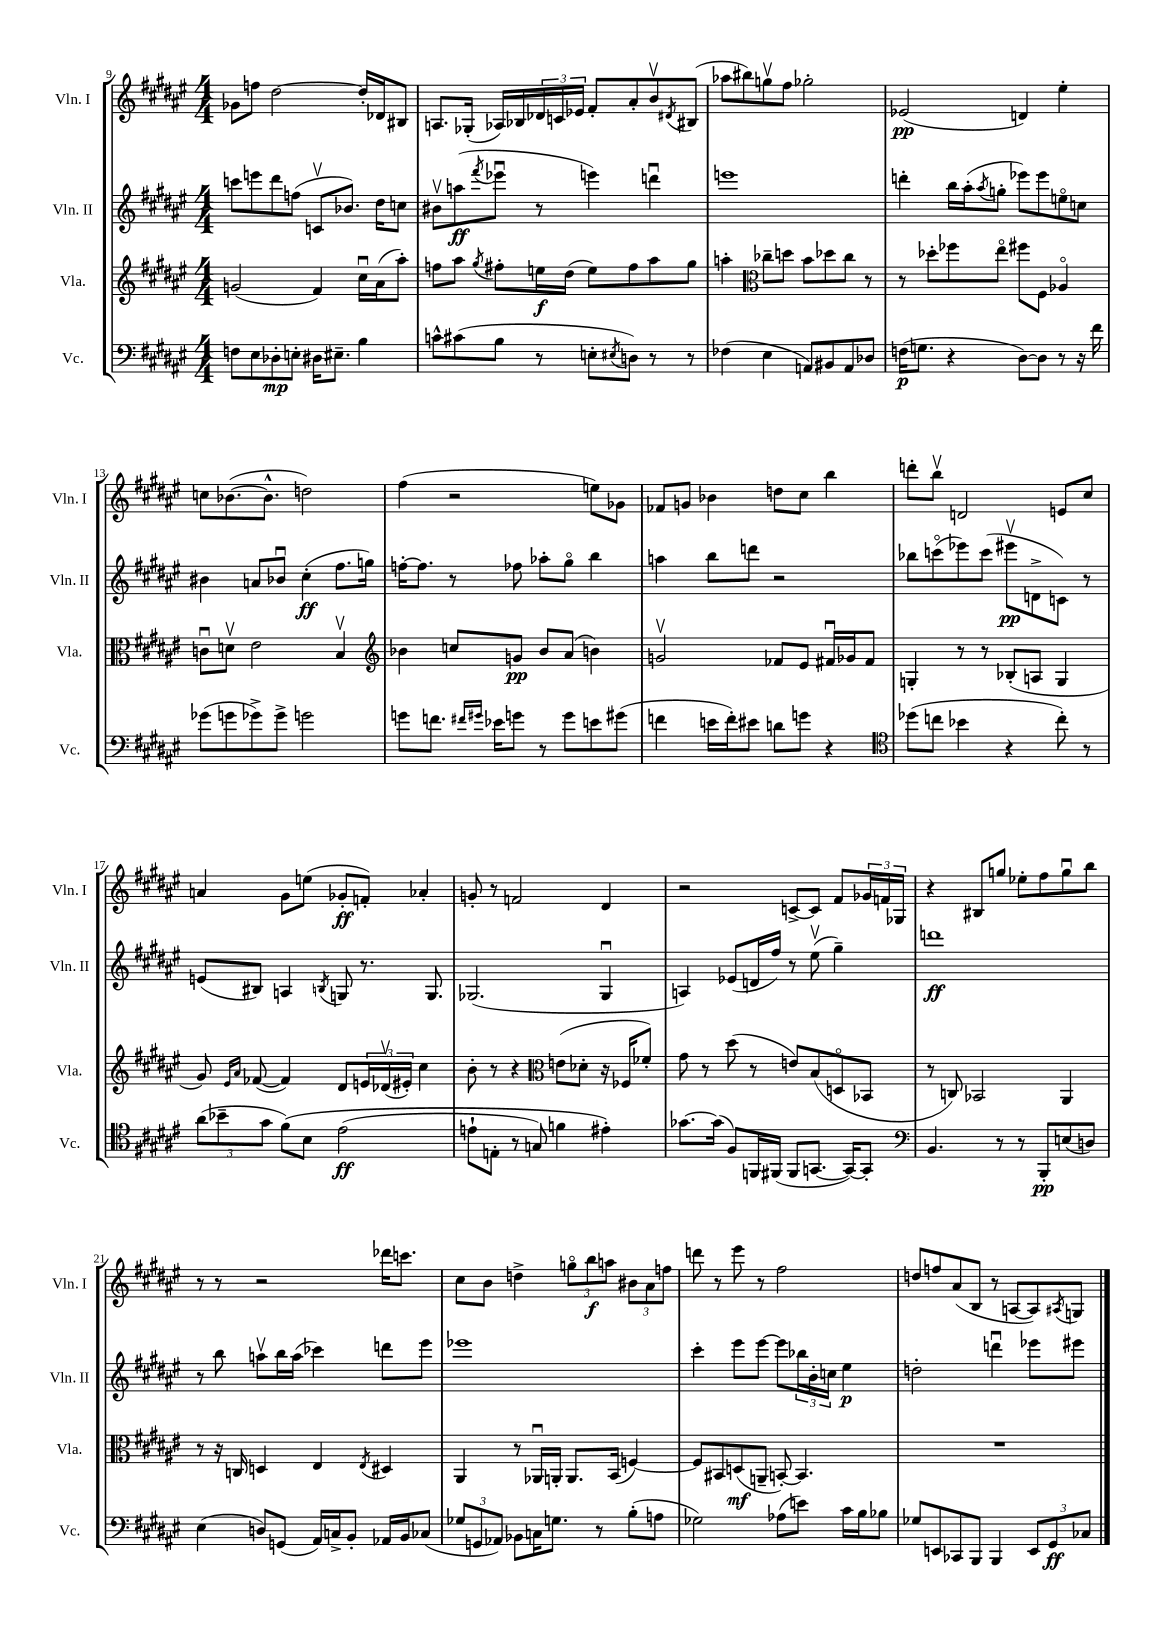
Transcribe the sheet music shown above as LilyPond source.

<<
\new StaffGroup <<
\new Staff = "s0" \with { instrumentName = "Vln. I" shortInstrumentName = "Vln. I" } {
    \clef treble \key fis \major \numericTimeSignature \time 4/4
    ges'8 f''8 dis''2~ dis''16-. des'16 bis8 |
    a8. ges16-.( aes16) bes16 \tuplet 3/2 { des'16 c'16 ees'16 } fis'8-. ais'8-. b'8\upbow \acciaccatura { dis'8 } bis8( |
    aes''8 bis''8) g''8\upbow fis''8 ges''2-. |
    ees'2\pp( d'4) eis''4-. |
    c''8 bes'8.~( bes'8.-^ d''2) |
    fis''4( r2 e''8) ges'8 |
    fes'8 g'8 bes'4 d''8 cis''8 b''4 |
    d'''8-. b''8\upbow d'2 e'8 cis''8 |
    a'4 gis'8 e''8( ges'8-.\ff f'8-.) aes'4-. |
    g'8-. r8 f'2 dis'4 |
    r2 c'8~-> c'8 fis'8 \tuplet 3/2 { ges'16 f'16 ges16 } |
    r4 bis8 g''8 ees''8-. fis''8 g''8\downbow b''8 |
    r8 r8 r2 des'''16 c'''8. |
    cis''8 b'8 d''4-> \tuplet 3/2 { g''8\flageolet b''8\f a''8 } \tuplet 3/2 { bis'8 ais'8 f''8 } |
    d'''8 r8 eis'''8 r8 fis''2 |
    d''8 f''8 ais'8( b8 r8 a8~ a8) \acciaccatura { ais8 } g8 \bar "|." |
}
\new Staff = "s1" \with { instrumentName = "Vln. II" shortInstrumentName = "Vln. II" } {
    \clef treble \key fis \major \numericTimeSignature \time 4/4
    c'''8 e'''8 dis'''8 f''8( c'8\upbow bes'8.) dis''16 c''8 |
    bis'8\upbow a''8\ff( \acciaccatura { fis'''8 } ees'''8\downbow r8 e'''4) d'''4\downbow |
    e'''1 |
    d'''4-. b''16 ais''16-.( \acciaccatura { ais''8 } g''8-. ees'''8) ees'''8 e''8\flageolet c''8 |
    bis'4 a'8 bes'8\downbow cis''4-.\ff( fis''8. g''16) |
    f''16~-. f''8. r8 fes''8 aes''8-. gis''8\flageolet b''4 |
    a''4 b''8 d'''8 r2 |
    bes''8 c'''8\flageolet( ees'''8) c'''8( eis'''8\upbow\pp d'8-> c'8) r8 |
    e'8( bis8) a4 \acciaccatura { b8 } g8 r8. g8. |
    ges2.( ges4\downbow |
    a4) ees'8( d'16 fis''16) r8 eis''8\upbow( gis''4--) |
    d'''1\ff |
    r8 b''8 a''8\upbow b''16 a''16( ces'''4) d'''8 eis'''8 |
    ees'''1 |
    cis'''4-. eis'''8 eis'''8~ eis'''8 \tuplet 3/2 { bes''16 b'16-. c''16 } eis''4\p |
    d''2-. d'''4\downbow ees'''8 eis'''8 \bar "|." |
}
\new Staff = "s2" \with { instrumentName = "Vla." shortInstrumentName = "Vla." } {
    \clef treble \key fis \major \numericTimeSignature \time 4/4
    g'2( fis'4) cis''16\downbow ais'16( ais''8-.) |
    f''8 ais''8 \acciaccatura { gis''8 } fis''8-. e''16\f dis''16( e''8) fis''8 ais''8 gis''8 |
    a''4-. \clef alto ces''8-- d''8 b'8 des''8 ces''8 r8 |
    r8 des''8-. fes''8 eis''8\flageolet fis''8 fis8 aes4\flageolet |
    c'8\downbow d'8\upbow eis'2 b4\upbow |
    \clef treble bes'4 c''8 g'8\pp bes'8 ais'8( b'4) |
    g'2\upbow fes'8 eis'8 fis'16\downbow ges'16 fis'8 |
    g4-. r8 r8 bes8-.( a8 g4 |
    gis'8) \grace { eis'16 ais'16 } fes'8~( fes'4) dis'8 \tuplet 3/2 { e'16 des'16\upbow( eis'16-.) } cis''4 |
    b'8-. r8 r4 \clef alto e'8( des'8-. r16 fes16 fes'8-.) |
    gis'8 r8 dis''8( r8 e'8) b8( d8\flageolet bes,8 |
    r8 c8) bes,2 ais,4 |
    r8 r16 c16 d4 eis4 \acciaccatura { eis8 } dis4 |
    ais,4 r8 aes,16\downbow a,16-. a,8. b,16( f4~) |
    f8 bis,8 d8\mf( a,8-- b,8~-.) b,4. |
    R1 \bar "|." |
}
\new Staff = "s3" \with { instrumentName = "Vc." shortInstrumentName = "Vc." } {
    \clef bass \key fis \major \numericTimeSignature \time 4/4
    f8 eis8 des8-.\mp e8-. dis16 eis8.-- b4 |
    c'8-^ cis'8( b8 r8 e8-. \acciaccatura { eis8 } d8) r8 r8 |
    fes4( eis4 a,8) bis,8 a,8 des8 |
    f16\p( g8. r4 dis8~) dis8 r8 r16 fis'16 |
    ges'8( g'8 ges'8->) ges'8-> g'2 |
    g'8 f'8. \grace { fis'16 gis'16 } ees'16 g'8 r8 g'8 e'8 gis'8( |
    f'4 e'16 f'16-.) eis'8 d'8 g'8 r4 |
    \clef tenor des''8( c''8 bes'4 r4 c''8-.) r8 |
    \tuplet 3/2 { ais'8( bes'8-- gis'8 } fis'8)\( b8 eis'2\ff( |
    e'8-! e8-. r8 g8) f'4 eis'4-.\) |
    ges'8.~ ges'16( fis8) f,16 fis,16( fis,8 g,8.~ g,16~) g,8-. |
    \clef bass b,4. r8 r8 b,,8-.\pp e8( d8) |
    eis4( d8) g,8( ais,16) c16-> b,8-. aes,16 b,16 ces8( |
    \tuplet 3/2 { ges8 g,8 aes,8) } bes,8 c16 g8. r8 b8-.( a8 |
    ges2) aes8( e'8) cis'16 b16 bes8 |
    ges8 e,8 ces,8 b,,8 b,,4 \tuplet 3/2 { e,8 gis,8\ff ces8 } \bar "|." |
}
>>
>>
\layout { \context { \Score currentBarNumber = #9 } }
